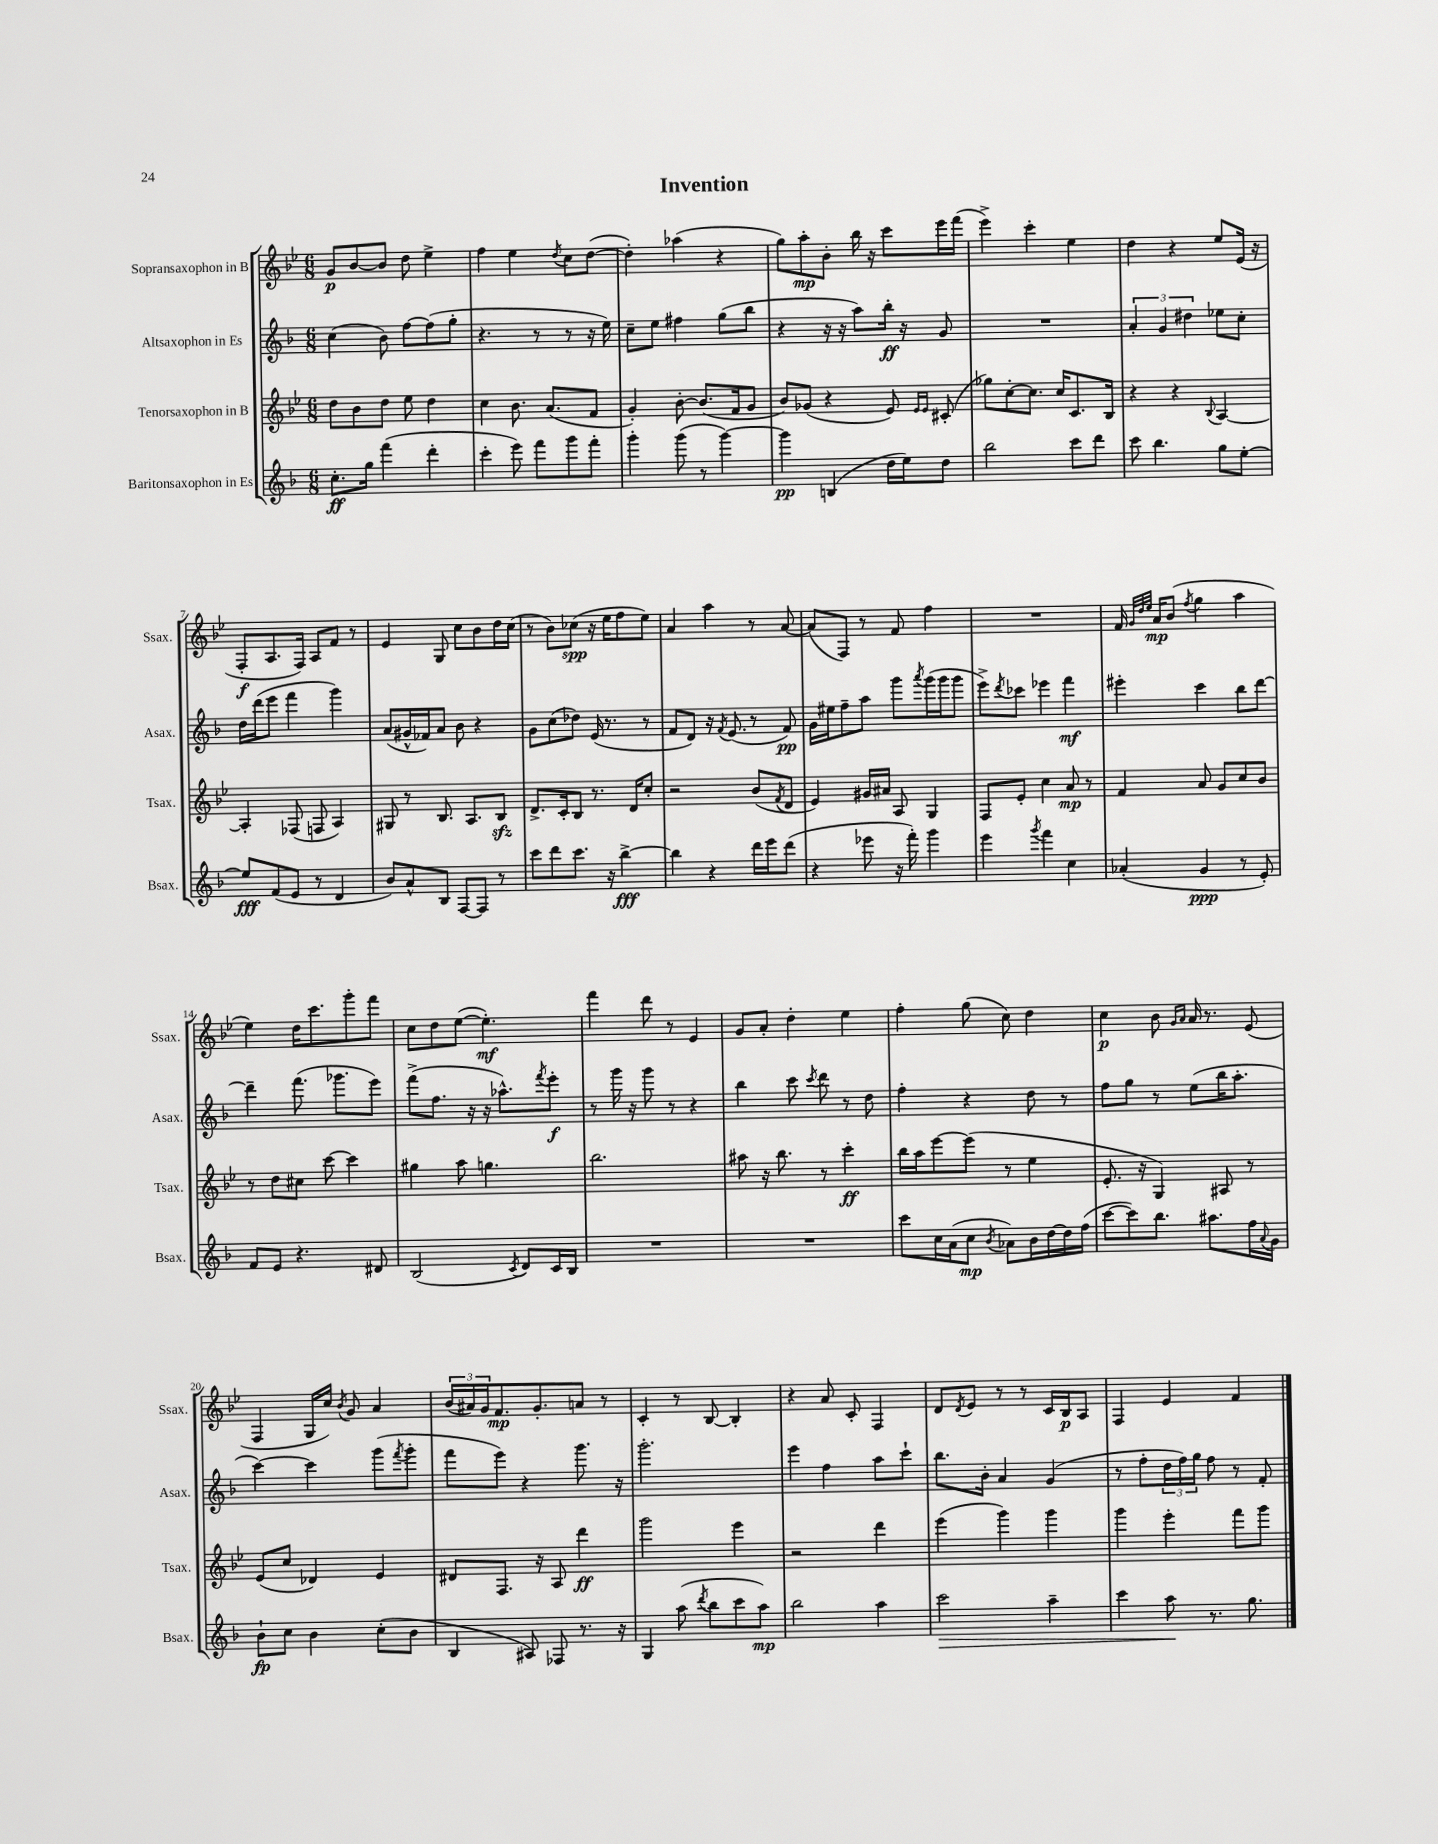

**kern	**dynam	**kern	**dynam	**kern	**dynam	**kern	**dynam
*part4	*part4	*part3	*part3	*part2	*part2	*part1	*part1
*staff4	*staff4	*staff3	*staff3	*staff2	*staff2	*staff1	*staff1
*I"Baritonsaxophon in Es	*	*I"Tenorsaxophon in B	*	*I"Altsaxophon in Es	*	*I"Sopransaxophon in B	*
*I'Bsax.	*	*I'Tsax.	*	*I'Asax.	*	*I'Ssax.	*
*clefG2	*	*clefG2	*	*clefG2	*	*clefG2	*
*k[b-]	*	*k[b-e-]	*	*k[b-]	*	*k[b-e-]	*
*M6/8	*	*M6/8	*	*M6/8	*	*M6/8	*
=1	=1	=1	=1	=1	=1	=1	=1
8.cc'\L	ff	8dd\L	.	(4cc\	.	8g/L	p
.	.	8b-\	.	.	.	[8b-/	.
16gg\Jk	.	.	.	.	.	.	.
(4fff\	.	8dd\J	.	8b-\)	.	8b-/J]	.
.	.	8ee-\	.	[8ff\L	.	8dd\	.
4ddd'\	.	4dd\	.	(8ff\]	.	4ee-^\	.
.	.	.	.	8gg'\J	.	.	.
=2	=2	=2	=2	=2	=2	=2	=2
4ccc'\	.	4cc\	.	4.r	.	4ff\	.
8eee\)	.	8.b-\	.	.	.	4ee-\	.
8fff\L	.	.	.	8r	.	.	.
.	.	(8.a/L	.	.	.	.	.
.	.	.	.	.	.	8qdd/	.
8ggg\	.	.	.	8r	.	8cc\L	.
8fff'\J	.	8f/J	.	16r	.	([8dd\J	.
.	.	.	.	16ee\)	.	.	.
=3	=3	=3	=3	=3	=3	=3	=3
4ggg'\	.	4g'/)	.	8cc~\L	.	4dd'\])	.
.	.	.	.	8ee\J	.	.	.
(8ggg\	.	[8b-'\	.	4ff#X\	.	(4aa-X\	.
8r	.	(8.b-/L]	.	.	.	.	.
[4ggg\)	.	.	.	(8gg\L	.	4r	.
.	.	16f/k	.	.	.	.	.
.	.	8g/J	.	8bb-\J	.	.	.
=4	=4	=4	=4	=4	=4	=4	=4
4ggg\]	pp	8b-/L)	.	4r	.	8gg\L)	.
.	.	(8g-X/J	.	.	.	8aa'\	mp
(4Bn/	.	4r	.	16r	.	8b-'\J	.
.	.	.	.	16r	.	.	.
.	.	.	.	8aa\L)	.	16bb-\	.
.	.	.	.	.	.	16r	.
16dd\LL	.	8e-/)	.	16bb-'\Jk	ff	8ccc\L	.
16ee\J)	.	.	.	16r	.	.	.
.	.	16qqe-/LL	.	.	.	.	.
.	.	16qqe-/JJ	.	.	.	.	.
8dd\J	.	(8c#X'/	.	8g/	.	16eee-\L	.
.	.	.	.	.	.	(16fff\JJ	.
=5	=5	=5	=5	=5	=5	=5	=5
2bb-\	.	8gg-X\L)	.	2.r	.	4eee-^\)	.
.	.	[8cc'\	.	.	.	.	.
.	.	8.cc\J]	.	.	.	4ccc'\	.
.	.	16cc/KL	.	.	.	.	.
8ccc\L	.	8.c/	.	.	.	4ee-\	.
8ddd\J	.	.	.	.	.	.	.
.	.	16B-/Jk	.	.	.	.	.
=6	=6	=6	=6	=6	=6	=6	=6
8ccc\	.	4r	.	6a'/	.	4dd\	.
4.bb-\	.	.	.	.	.	.	.
.	.	.	.	6g/	.	.	.
.	.	4r	.	.	.	4r	.
.	.	.	.	6dd#X\	.	.	.
.	.	8qqB-/	.	.	.	.	.
8gg\L	.	[4A/	.	8ee-X\L	.	8ee-/L	.
[8ee'\J	.	.	.	8cc'\J	.	(16e-/Jk	.
.	.	.	.	.	.	16r	.
!!LO:LB:g=z
=7	=7	=7	=7	=7	=7	=7	=7
8ee/L]	fff	4A'/]	.	16dd\LL	.	8F'/L	f
.	.	.	.	(16ddd\J	.	.	.
(8f/	.	.	.	8eee\J	.	8.A/	.
8e/J	.	(8F-X/	.	4fff\	.	.	.
.	.	.	.	.	.	16F/Jk)	.
8r	.	8Fn/	.	.	.	8A/L	.
4d/	.	4A/)	.	4ggg\)	.	8f/J	.
.	.	.	.	.	.	8r	.
=8	=8	=8	=8	=8	=8	=8	=8
8b-/L)	.	8G#X/	.	(8a/L	.	4e-/	.
8a^^/	.	8r	.	16g#X^^/L	.	.	.
.	.	.	.	16f-X/J)	.	.	.
8B-/J	.	8.B-/	.	8a/J	.	8G/	.
[8F/L	.	.	.	8b-\	.	8cc\L	.
.	.	8.A/L	.	.	.	.	.
8F/J]	.	.	.	4r	.	8b-\	.
8r	.	8B-zz/J	.	.	.	16dd\L	.
.	.	.	.	.	.	(16cc\JJ	.
=9	=9	=9	=9	=9	=9	=9	=9
8ccc\L	.	8.d^/L	.	8g\L	.	8r	.
8ddd\	.	.	.	(8cc\	.	8b-\L)	.
.	.	16c'/k	.	.	.	.	.
8.ccc\J	.	8B-/J	.	8dd-X\J)	.	(8cc-X\J	spp
.	.	8.r	.	(16e/	.	16r	.
16r	.	.	.	8.r	.	16ee-\KL	.
[4bb-^\	fff	.	.	.	.	8ff\	.
.	.	16d/KL	.	.	.	.	.
.	.	8cc'/J	.	8r	.	8ee-\J)	.
=10	=10	=10	=10	=10	=10	=10	=10
4bb-\]	.	2r	.	8f/L	.	4a/	.
.	.	.	.	8d/J)	.	.	.
4r	.	.	.	16r	.	4aa\	.
.	.	.	.	8qf/	.	.	.
.	.	.	.	(8.e/	.	.	.
16ddd\LL	.	(8b-/L	.	8r	.	8r	.
16eee\J	.	.	.	.	.	.	.
.	.	8qf/	.	.	.	.	.
(8ddd\J	.	8d/J	.	8f/)	pp	[8a/	.
=11	=11	=11	=11	=11	=11	=11	=11
4r	.	4e-/)	.	16g\LL	.	(8a/L]	.
.	.	.	.	16ee#X\J	.	.	.
.	.	.	.	8ff~\	.	8F/J)	.
8eee-X\	.	16g#X/LL	.	8aa\J	.	8r	.
.	.	16a#X/JJ	.	.	.	.	.
16r	.	8A/	.	8ggg\L	.	8f/	.
16fff'\)	.	.	.	.	.	.	.
.	.	.	.	8qaaa/	.	.	.
4ggg\	.	4G/	.	(16ggg\L	.	4ff\	.
.	.	.	.	16ggg\J	.	.	.
.	.	.	.	8ggg\J	.	.	.
=12	=12	=12	=12	=12	=12	=12	=12
4eee\	.	8F/L	.	8eee^\L)	.	2.r	.
.	.	.	.	8qddd/	.	.	.
.	.	8e-'/J	.	8ccc-X\J	.	.	.
8qggg/	.	.	.	.	.	.	.
4fff\	.	4cc\	.	4eee-X\	.	.	.
4cc\	.	8a/	mp	4fff\	mf	.	.
.	.	8r	.	.	.	.	.
=13	=13	=13	=13	=13	=13	=13	=13
(4a-X'/	.	4f/	.	4eee#X'\	.	16f/	.
.	.	.	.	.	.	32qqg/LLL	.
.	.	.	.	.	.	32qqdd/	.
.	.	.	.	.	.	32qqee-/JJJ	.
.	.	.	.	.	.	16a/KL	mp
.	.	.	.	.	.	(8b-/J	.
.	.	.	.	.	.	8qff/	.
4g/	ppp	8a/	.	4ccc\	.	4gg\	.
.	.	8g/L	.	.	.	.	.
8r	.	8cc/	.	8bb-\L	.	4aa\	.
8e'/)	.	8b-/J	.	[8ddd\J	.	.	.
!!LO:LB:g=z
=14	=14	=14	=14	=14	=14	=14	=14
8f/L	.	8r	.	4ddd~\]	.	4ee-\)	.
8e/J	.	8dd\L	.	.	.	.	.
4.r	.	8cc#X\J	.	(8.fff\	.	16dd\KL	.
.	.	.	.	.	.	8.ccc\	.
.	.	[8ccc\	.	.	.	.	.
.	.	.	.	8.ggg-X\L	.	.	.
.	.	4ccc\]	.	.	.	8ggg'\	.
8d#X/	.	.	.	8eee\J)	.	8fff\J	.
=15	=15	=15	=15	=15	=15	=15	=15
(2B-/	.	4gg#X\	.	(8fff^\L	.	8cc\L	.
.	.	.	.	8.ff\J	.	8dd\	.
.	.	8aa\	.	.	.	([8ee-\J	.
.	.	.	.	16r	.	.	.
.	.	4.ggn\	.	16r	.	4.ee-'\])	mf
.	.	.	.	8.aa-X^^\L)	.	.	.
8qc/	.	.	.	.	.	.	.
8d/L)	.	.	.	.	.	.	.
.	.	.	.	8qfff/	.	.	.
16c/L	.	.	.	8eee'\J	f	.	.
16B-/JJ	.	.	.	.	.	.	.
=16	=16	=16	=16	=16	=16	=16	=16
2.r	.	2.bb-\	.	8r	.	4fff\	.
.	.	.	.	16ggg\	.	.	.
.	.	.	.	16r	.	.	.
.	.	.	.	8ggg\	.	8ddd\	.
.	.	.	.	8r	.	8r	.
.	.	.	.	4r	.	4e-/	.
=17	=17	=17	=17	=17	=17	=17	=17
2.r	.	8aa#X\	.	4bb-\	.	8g/L	.
.	.	16r	.	.	.	8a'/J	.
.	.	8.bb-\	.	.	.	.	.
.	.	.	.	8ccc\	.	4dd'\	.
.	.	.	.	8qccc/	.	.	.
.	.	8r	.	8ddd\	.	.	.
.	.	4ccc'\	ff	8r	.	4ee-\	.
.	.	.	.	8dd\	.	.	.
=18	=18	=18	=18	=18	=18	=18	=18
8ccc\L	.	16bb-\LL	.	4ff'\	.	4ff'\	.
.	.	16aa\J	.	.	.	.	.
16cc\L	.	[8eee-\	.	.	.	.	.
(16a\J	.	.	.	.	.	.	.
8cc\J	mp	(8eee-\J]	.	4r	.	(8gg\	.
8qb-/	.	.	.	.	.	.	.
8a-X\L)	.	8r	.	.	.	8cc\)	.
16b-\L	.	4ee-\	.	8dd\	.	4dd\	.
[16dd\	.	.	.	.	.	.	.
16dd\]	.	.	.	8r	.	.	.
(16ff\JJ	.	.	.	.	.	.	.
=19	=19	=19	=19	=19	=19	=19	=19
[8ccc\L	.	8.e-'/	.	8ff\L	.	4cc\	p
8ccc\])	.	.	.	8gg\J	.	.	.
.	.	16r	.	.	.	.	.
8.bb-\J	.	4G/)	.	8r	.	8b-\	.
.	.	.	.	.	.	16qqg/LL	.
.	.	.	.	.	.	16qqa/JJ	.
.	.	.	.	(8ee\L	.	16a/	.
8.aa#X\L	.	.	.	.	.	8.r	.
.	.	8A#X/	.	16bb-\K	.	.	.
.	.	.	.	8.aa'\J	.	.	.
16ff\L	.	8r	.	.	.	(8e-/	.
8qqa/	.	.	.	.	.	.	.
16g\JJ	.	.	.	.	.	.	.
!!LO:LB:g=z
=20	=20	=20	=20	=20	=20	=20	=20
8b-`\L	fp	(8e-/L	.	[4ccc\)	.	4F/	.
8cc\J	.	8cc/J	.	.	.	.	.
4b-\	.	4d-X/)	.	4ccc\]	.	16G/LL	.
.	.	.	.	.	.	16cc/JJ)	.
.	.	.	.	.	.	8qb-/	.
.	.	.	.	.	.	8g/	.
(8cc'\L	.	4e-/	.	(8ggg\L	.	4a/	.
.	.	.	.	8qfff/	.	.	.
8b-\J	.	.	.	8ggg'\J	.	.	.
=21	=21	=21	=21	=21	=21	=21	=21
4B-/	.	8d#X/L	.	8fff\L	.	(24b-/LL	.
.	.	.	.	.	.	24a#X/)	.
.	.	.	.	.	.	24g/J	.
.	.	8.F/J	.	8eee\J)	.	8.f/	mp
8A#X/)	.	.	.	4r	.	.	.
.	.	16r	.	.	.	8.g'/	.
8F-X/	.	8A/	.	.	.	.	.
8.r	.	4ddd\	ff	8.ggg\	.	8an/J	.
.	.	.	.	.	.	8r	.
16r	.	.	.	16r	.	.	.
=22	=22	=22	=22	=22	=22	=22	=22
4G/	.	2ggg\	.	2.ggg'\	.	4c'/	.
(8aa\	.	.	.	.	.	8r	.
8qddd/	.	.	.	.	.	.	.
8bb-\L	.	.	.	.	.	[8B-/	.
8ccc\	.	4eee-\	.	.	.	4B-'/]	.
8aa\J)	mp	.	.	.	.	.	.
=23	=23	=23	=23	=23	=23	=23	=23
2bb-\	.	2r	.	4eee\	.	4r	.
.	.	.	.	4ff\	.	8a/	.
.	.	.	.	.	.	8c'/	.
4aa\	.	4ddd\	.	8aa\L	.	4F/	.
.	.	.	.	8ccc`\J	.	.	.
=24	=24	=24	=24	=24	=24	=24	=24
!	!LO:HP:b	!	!	!	!	!	!
2ccc\	>	(4eee-\	.	8.bb-\L	.	8d/L	.
.	.	.	.	.	.	8qd/	.
.	.	.	.	.	.	8e-/J	.
.	.	.	.	16b-'\Jk	.	.	.
.	.	4ggg\)	.	4a/	.	8r	.
.	.	.	.	.	.	8r	.
4aa~\	.	4ggg\	.	(4g/	.	16c/LL	.
.	.	.	.	.	.	16B-/J	p
.	.	.	.	.	.	8A/J	.
=25	=25	=25	=25	=25	=25	=25	=25
4ccc\	.	4ggg\	.	8r	.	4F/	.
.	.	.	.	8ff'\L	.	.	.
8aa\	.	4eee-'\	.	24dd\L	.	4e-/	.
.	.	.	.	24ff\)	.	.	.
.	.	.	.	24gg\JJ	.	.	.
8.r	]	.	.	8ff\	.	.	.
.	.	8fff\L	.	8r	.	4f/	.
8.gg\	.	.	.	.	.	.	.
.	.	8ggg\J	.	8f'/	.	.	.
==	==	==	==	==	==	==	==
*-	*-	*-	*-	*-	*-	*-	*-
